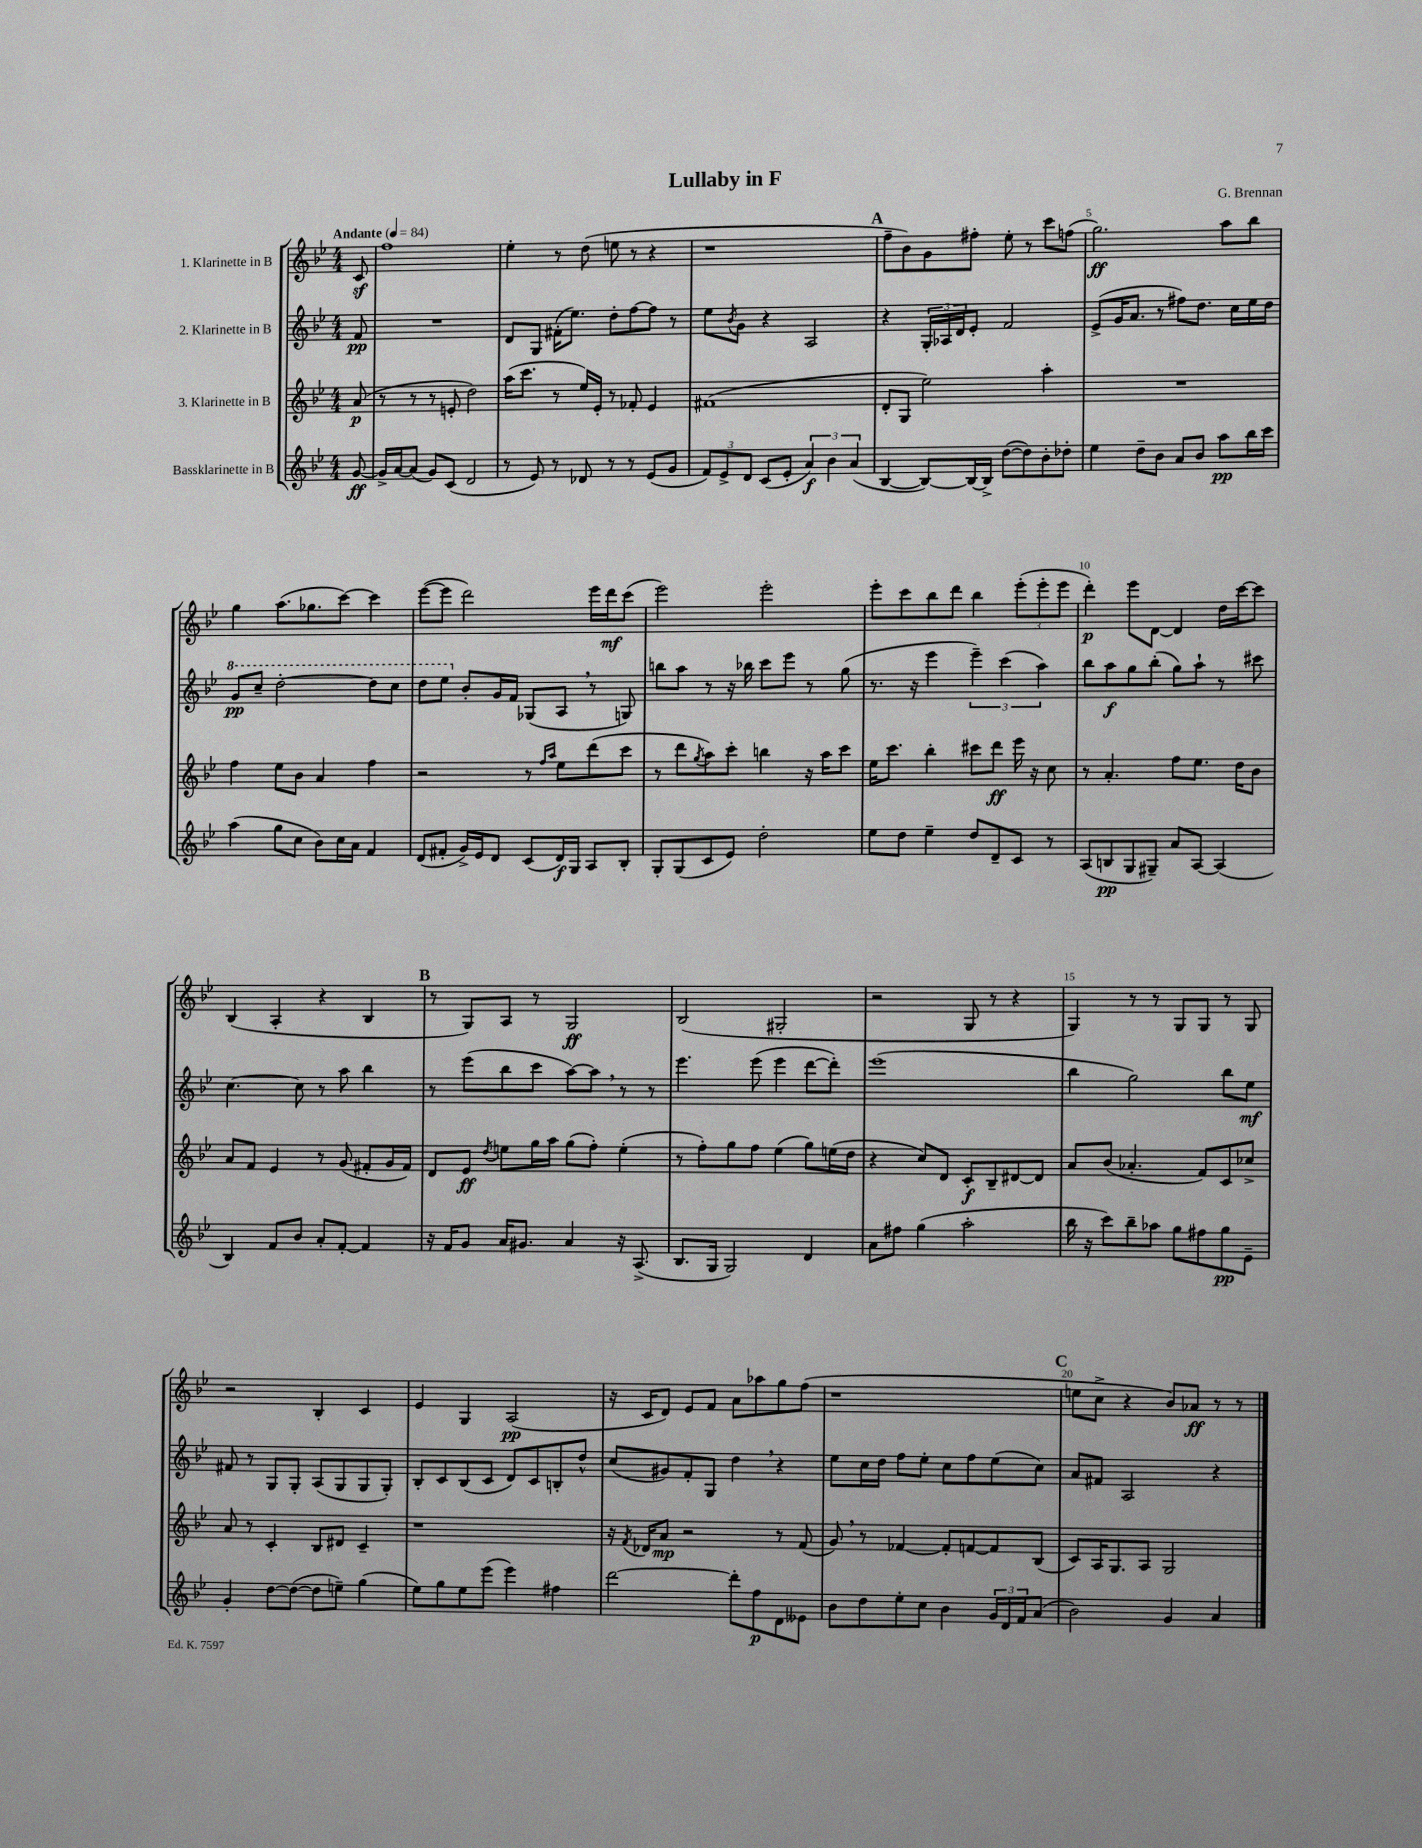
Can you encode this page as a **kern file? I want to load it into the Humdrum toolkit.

**kern	**dynam	**kern	**dynam	**kern	**dynam	**kern	**dynam
*part4	*part4	*part3	*part3	*part2	*part2	*part1	*part1
*staff4	*staff4	*staff3	*staff3	*staff2	*staff2	*staff1	*staff1
*I"Bassklarinette in B	*	*I"3. Klarinette in B	*	*I"2. Klarinette in B	*	*I"1. Klarinette in B	*
*clefG2	*	*clefG2	*	*clefG2	*	*clefG2	*
*k[b-e-]	*	*k[b-e-]	*	*k[b-e-]	*	*k[b-e-]	*
*M4/4	*	*M4/4	*	*M4/4	*	*M4/4	*
*MM84	*	*MM84	*	*MM84	*	*MM84	*
=	=	=	=	=	=	=	=
!	!	!	!	!	!	!LO:TX:a:B:t=Andante	!
[8g/	ff	(8a/	p	8f/	pp	8cz/	.
=1	=1	=1	=1	=1	=1	=1	=1
16g^/LL]	.	8r	.	1r	.	1ff	.
[16a/J	.	.	.	.	.	.	.
(8a/J]	.	8r	.	.	.	.	.
8g/L)	.	8r	.	.	.	.	.
(8c/J	.	8en'/	.	.	.	.	.
2d/	.	2dd\)	.	.	.	.	.
=2	=2	=2	=2	=2	=2	=2	=2
8r	.	(16aa\KL	.	8d/L	.	4ee-'\	.
.	.	8.ccc\J	.	.	.	.	.
8e-/)	.	.	.	8G/J	.	.	.
8r	.	8r	.	(16f#X'\KL	.	8r	.
.	.	.	.	8.ee-\J)	.	.	.
8d-X/	.	16ee-/LL)	.	.	.	(8dd\	.
.	.	16e-'/JJ	.	.	.	.	.
8r	.	8r	.	8dd'\L	.	8een\	.
8r	.	8f-X'/	.	[8ff\	.	8r	.
(8e-/L	.	4e-/	.	8ff\J]	.	4r	.
8g/J	.	.	.	8r	.	.	.
=3	=3	=3	=3	=3	=3	=3	=3
12f/L)	.	(1f#X	.	8ee-\L	.	1r	.
12e-^/	.	.	.	.	.	.	.
.	.	.	.	8qb-/	.	.	.
.	.	.	.	8g\J	.	.	.
12d/J	.	.	.	.	.	.	.
(8c/L	.	.	.	4r	.	.	.
8e-'/J	.	.	.	.	.	.	.
6a/)	f	.	.	2A/	.	.	.
6b-\	.	.	.	.	.	.	.
(6a/	.	.	.	.	.	.	.
!!LO:REH:place=s1:t=A
=4	=4	=4	=4	=4	=4	=4	=4
[4B-/	.	8d'/L	.	4r	.	8ff~\L	.
.	.	8G/J	.	.	.	8b-\)	.
8B-/L_)	.	2ee-\)	.	24G'/LL	.	8g\	.
.	.	.	.	24A-X/	.	.	.
.	.	.	.	24d/J	.	.	.
16B-/L_	.	.	.	8e-'/J	.	8ff#X'\J	.
16B-^/JJ]	.	.	.	.	.	.	.
([8dd\L	.	.	.	2f/	.	8ee-'\	.
8dd\])	.	.	.	.	.	8r	.
8b-'\	.	4aa'\	.	.	.	8ccc\L	.
8dd-X'\J	.	.	.	.	.	(8ffn\J	.
=5	=5	=5	=5	=5	=5	=5	=5
4ee-\	.	1r	.	(8e-^/L	.	2.gg\)	ff
.	.	.	.	16g/K	.	.	.
.	.	.	.	8.a/J	.	.	.
8dd~\L	.	.	.	.	.	.	.
8b-\J	.	.	.	8r	.	.	.
8a/L	.	.	.	8ff#X\L)	.	.	.
8b-/J	.	.	.	8.dd\J	.	.	.
8aa\L	pp	.	.	.	.	8aa\L	.
.	.	.	.	16cc\LL	.	.	.
16bb-\L	.	.	.	16ee-\	.	8bb-\J	.
16ccc\JJ	.	.	.	16dd\JJ	.	.	.
!!LO:LB:g=z
=6	=6	=6	=6	=6	=6	=6	=6
*	*	*	*	*8va	*	*	*
(4aa\	.	4ff\	.	8gg/L	pp	4gg\	.
.	.	.	.	8ccc~/J	.	.	.
8gg\L	.	8ee-\L	.	[2ddd'\	.	(8.aa\L	.
8cc\J	.	8b-\J	.	.	.	.	.
.	.	.	.	.	.	8.gg-X\	.
8b-\L)	.	4a/	.	.	.	.	.
16cc\L	.	.	.	.	.	[8ccc\J)	.
16a\JJ	.	.	.	.	.	.	.
4f/	.	4ff\	.	8ddd\L]	.	4ccc\]	.
.	.	.	.	8ccc\J	.	.	.
=7	=7	=7	=7	=7	=7	=7	=7
(8d/L	.	2r	.	8ddd\L	.	([8eee-\L	.
8f#X'/J	.	.	.	8eee-\J	.	8eee-\J]	.
*	*	*	*	*X8va	*	*	*
16g^/LL)	.	.	.	8b-'/L	.	2ddd\)	.
16e-/J	.	.	.	.	.	.	.
8d/J	.	.	.	16g/L	.	.	.
.	.	.	.	16f/JJ	.	.	.
(8c/L	.	8r	.	(8G-X/L	.	.	.
.	.	16qqff/LL	.	.	.	.	.
.	.	16qqaa/JJ	.	.	.	.	.
16d/L)	f	8ee-\L	.	8A,/J	.	.	.
16G/JJ	.	.	.	.	.	.	.
8A/L	.	(8ddd\	.	8r	.	16eee-\LL	.
.	.	.	.	.	.	16ddd\J	mf
8B-'/J	.	8ccc\J	.	8Gn/)	.	(8ccc\J	.
=8	=8	=8	=8	=8	=8	=8	=8
8G'/L	.	8r	.	8bbn\L	.	2eee-\)	.
(8G/	.	8ddd\L	.	8aa\J	.	.	.
.	.	8qgg/	.	.	.	.	.
8c/	.	8aa\)	.	8r	.	.	.
8e-/J)	.	8ccc'\J	.	16r	.	.	.
.	.	.	.	16bb-X\	.	.	.
2dd'\	.	4bbn\	.	8ccc\L	.	2eee-'\	.
.	.	.	.	8eee-\J	.	.	.
.	.	16r	.	8r	.	.	.
.	.	16aa\KL	.	.	.	.	.
.	.	8ccc\J	.	(8gg\	.	.	.
=9	=9	=9	=9	=9	=9	=9	=9
8ee-\L	.	16ee-\KL	.	8.r	.	8eee-'\L	.
.	.	8.ccc\J	.	.	.	.	.
8dd\J	.	.	.	.	.	8ccc\	.
.	.	.	.	16r	.	.	.
4ee-~\	.	4bb-'\	.	4eee-\	.	8bb-\	.
.	.	.	.	.	.	8ddd\J	.
8dd/L	.	8ccc#X\L	.	6eee-~\)	.	4bb-\	.
8d~/	.	8ddd\J	ff	.	.	.	.
.	.	.	.	(6ccc\	.	.	.
8c/J	.	16eee-\	.	.	.	(12eee-'\L	.
.	.	16r	.	.	.	.	.
.	.	.	.	6aa\)	.	12eee-'\	.
8r	.	8cc\	.	.	.	.	.
.	.	.	.	.	.	12eee-\J	.
=10	=10	=10	=10	=10	=10	=10	=10
(8A/L	.	8r	.	8bb-\L	.	4ddd'\)	p
8Bn/	pp	4.a'/	.	8aa\	f	.	.
8G/	.	.	.	8gg\	.	8eee-\L	.
8G#X~/J)	.	.	.	(8bb-'\J	.	[8d\J	.
8a/L	.	8ff\L	.	8gg\L)	.	4d/]	.
[8A/J	.	8.ee-\J	.	8aa`\J	.	.	.
(4A/]	.	.	.	8r	.	16dd\LL	.
.	.	16dd\KL	.	.	.	[16ccc\J	.
.	.	8b-\J	.	8ccc#X\	.	8ccc\J]	.
!!LO:LB:g=z
=11	=11	=11	=11	=11	=11	=11	=11
4B-/)	.	8a/L	.	[4.cc\	.	(4B-/	.
.	.	8f/J	.	.	.	.	.
8f/L	.	4e-/	.	.	.	4A'/	.
8b-/J	.	.	.	8cc\]	.	.	.
8a'/L	.	8r	.	8r	.	4r	.
[8f'/J	.	(8g/	.	8aa\	.	.	.
4f/]	.	8f#X'/L	.	4bb-\	.	4B-/	.
.	.	16g/L	.	.	.	.	.
.	.	16f#/JJ)	.	.	.	.	.
!!LO:REH:place=s1:t=B
=12	=12	=12	=12	=12	=12	=12	=12
16r	.	8d/L	.	8r	.	8r	.
16f/KL	.	.	.	.	.	.	.
8g/J	.	8e-/J	ff	(8eee-\L	.	8G/L)	.
.	.	8qdd/	.	.	.	.	.
16a/KL	.	8een\L	.	8bb-\	.	8A/J	.
8.g#X/J	.	.	.	.	.	.	.
.	.	16gg\L	.	8ccc\J	.	8r	.
.	.	16aa\JJ	.	.	.	.	.
4a/	.	(8gg\L	.	[8aa\L)	.	2G/	ff
.	.	8ff'\J)	.	8aa,\J]	.	.	.
16r	.	(4ee'\	.	8r	.	.	.
(8.A^/	.	.	.	.	.	.	.
.	.	.	.	8r	.	.	.
=13	=13	=13	=13	=13	=13	=13	=13
8.B-/L	.	8r	.	4.eee-\	.	(2B-/	.
.	.	8ff'\L)	.	.	.	.	.
16G/Jk	.	.	.	.	.	.	.
2G/)	.	8gg\	.	.	.	.	.
.	.	8ff\J	.	(8eee-\	.	.	.
.	.	(4ee-\	.	4eee-\	.	2G#X'/	.
4d/	.	8gg\L)	.	[8ddd\L	.	.	.
.	.	(16een\L	.	8ddd'\J])	.	.	.
.	.	16dd\JJ	.	.	.	.	.
=14	=14	=14	=14	=14	=14	=14	=14
8a\L	.	4r	.	(1eee-	.	2r	.
8ff#X\J	.	.	.	.	.	.	.
(4gg\	.	8cc/L)	.	.	.	.	.
.	.	8d/J	.	.	.	.	.
2aa'\	.	8c'/L	f	.	.	8G/	.
.	.	8B-~/	.	.	.	8r	.
.	.	[8d#X/	.	.	.	4r	.
.	.	8d#/J]	.	.	.	.	.
=15	=15	=15	=15	=15	=15	=15	=15
16bb-\	.	8a/L	.	4bb-\	.	4G/)	.
16r	.	.	.	.	.	.	.
8ccc\L)	.	(8b-/J	.	.	.	.	.
8bb-~\	.	4.a-X'/	.	2gg\)	.	8r	.
8aa-X\J	.	.	.	.	.	8r	.
8gg\L	.	.	.	.	.	8G/L	.
8ff#X\	.	8f/L)	.	.	.	8G/J	.
8gg\	pp	8c/	.	8bb-\L	.	8r	.
8e-~\J	.	8cc-X^/J	.	8ee-\J	mf	8G/	.
!!LO:LB:g=z
=16	=16	=16	=16	=16	=16	=16	=16
4g'/	.	8a/	.	8f#X/	.	2r	.
.	.	8r	.	8r	.	.	.
[8dd\L	.	4c'/	.	8G/L	.	.	.
(8dd\J_	.	.	.	8G'/J	.	.	.
8dd\L]	.	8B-/L	.	(8A/L	.	4B-'/	.
8een~\J)	.	8d#X/J	.	8G/	.	.	.
(4gg\	.	4c~/	.	8G/	.	4c/	.
.	.	.	.	8G'/J)	.	.	.
=17	=17	=17	=17	=17	=17	=17	=17
8ee-\L)	.	1r	.	8B-'/L	.	4e-/	.
8gg\	.	.	.	8c/	.	.	.
8ee-\	.	.	.	(8B-/	.	4G/	.
(8eee-\J	.	.	.	8c/J	.	.	.
4eee-\)	.	.	.	8d/L)	.	(2A/	pp
.	.	.	.	8c/	.	.	.
4ff#X\	.	.	.	8Bn'/	.	.	.
.	.	.	.	8dd^^/J	.	.	.
=18	=18	=18	=18	=18	=18	=18	=18
[2ddd\	.	16r	.	(8cc/L	.	16r	.
.	.	8qf/	.	.	.	.	.
.	.	16d-X/KL	.	.	.	16c/KL	.
.	.	8a/J	mp	8g#X/)	.	8d/J)	.
.	.	2r	.	8f'/	.	8e-/L	.
.	.	.	.	8G/J	.	8f/J	.
8ddd'\L]	.	.	.	4dd,\	.	8a\L	.
8ff\	p	.	.	.	.	8aa-X\	.
8d\	.	8r	.	4r	.	8gg\	.
8e--X\J	.	(8f/	.	.	.	(8ff\J	.
=19	=19	=19	=19	=19	=19	=19	=19
8b-\L	.	8g,/)	.	8ee-\L	.	1r	.
8dd\	.	8r	.	16cc\L	.	.	.
.	.	.	.	16dd\JJ	.	.	.
8ee-'\	.	[4f-X/	.	8ff\L	.	.	.
8cc\J	.	.	.	8ee-'\J	.	.	.
4b-\	.	8f-'/L]	.	8cc\L	.	.	.
.	.	[8fn/	.	8ff\	.	.	.
24g/LL	.	8f/]	.	(8ee-\	.	.	.
24d/	.	.	.	.	.	.	.
24f/J	.	.	.	.	.	.	.
(8a/J	.	(8B-/J	.	8cc\J)	.	.	.
!!LO:REH:place=s1:t=C
=20	=20	=20	=20	=20	=20	=20	=20
2b-\)	.	8c/L)	.	8a/L	.	8een\L	.
.	.	16A/K	.	8f#X/J	.	8cc^\J	.
.	.	8.G/	.	.	.	.	.
.	.	.	.	2A/	.	4r	.
.	.	8A/J	.	.	.	.	.
4g/	.	2G/	.	.	.	8b-/L)	.
.	.	.	.	.	.	8a-X/J	ff
4a/	.	.	.	4r	.	8r	.
.	.	.	.	.	.	8r	.
==	==	==	==	==	==	==	==
*-	*-	*-	*-	*-	*-	*-	*-
